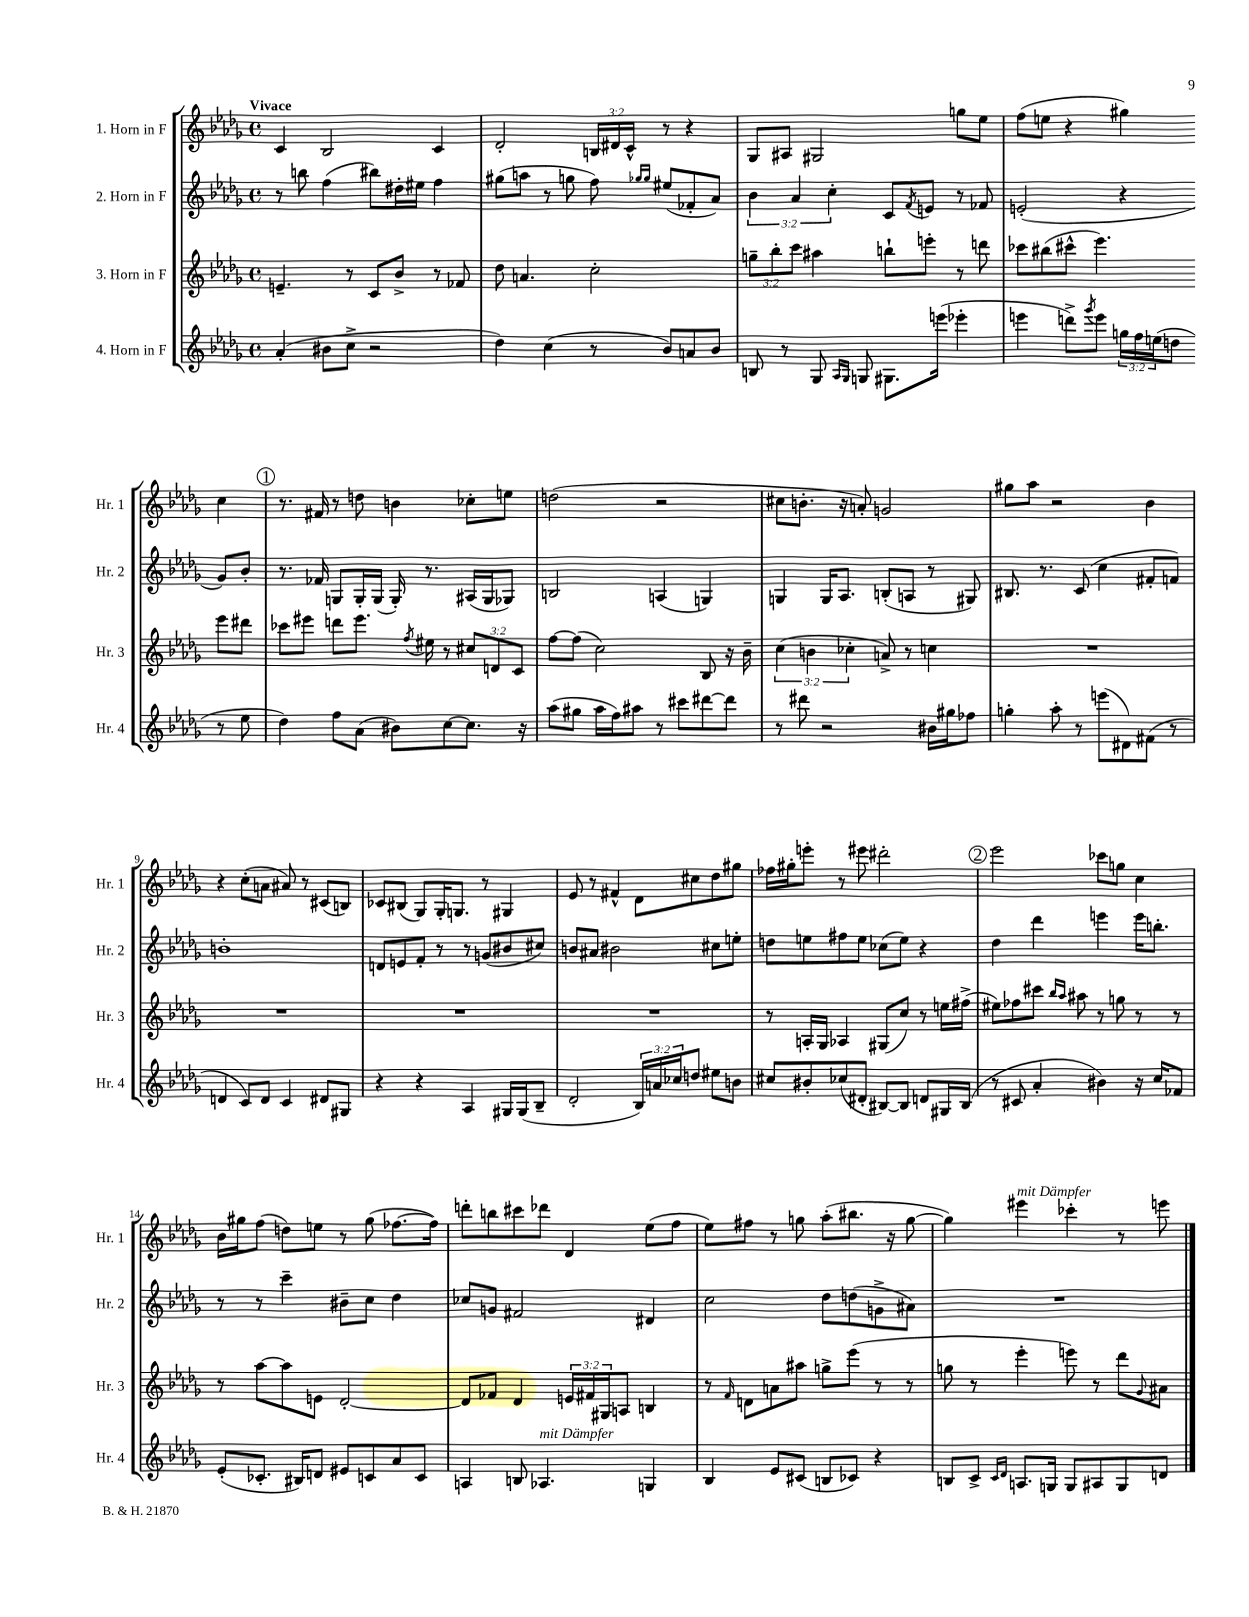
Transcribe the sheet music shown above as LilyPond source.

<<
\new StaffGroup <<
\new Staff = "s0" \with { instrumentName = "1. Horn in F" shortInstrumentName = "Hr. 1" } {
    \clef treble \key des \major \defaultTimeSignature \time 4/4 \override Staff.TupletNumber.text = #tuplet-number::calc-fraction-text \tempo "Vivace"
    c'4 bes2 c'4 |
    des'2-. \tuplet 3/2 { b16 dis'16 c'16-^ } r8 r4 |
    ges8 ais8 gis2 g''8 ees''8 |
    f''8( e''8 r4 gis''4) c''4 |
    \mark \markup { \circle "1" } r8. fis'16 r8 d''8 b'4 ces''8-. e''8 |
    d''2( r2 |
    cis''8 b'8.-. r16 a'8-.) g'2 |
    gis''8 aes''8 r2 bes'4 |
    r4 c''8-.( a'8 ais'8) r8 cis'8( b8) |
    ces'8 bis8( ges8) ges16-. g8. r8 gis4 |
    ees'8 r8 fis'4-^ des'8 cis''8 des''8 gis''8 |
    fes''16 gis''16-. e'''8-. r8 eis'''8 dis'''2-. |
    \mark \markup { \circle "2" } ees'''2 ces'''8 g''8 c''4 |
    bes'16 gis''16 f''8( d''8) e''8 r8 gis''8( fes''8.~ fes''16) |
    d'''8-. b''8 cis'''8 des'''8 des'4 ees''8( f''8 |
    ees''8) fis''8 r8 g''8 aes''8-.( bis''8. r16 g''8~ |
    g''4) eis'''4^\markup { \italic "mit Dämpfer" } ces'''4-. r8 e'''8 \bar "|." |
}
\new Staff = "s1" \with { instrumentName = "2. Horn in F" shortInstrumentName = "Hr. 2" } {
    \clef treble \key des \major \defaultTimeSignature \time 4/4 \override Staff.TupletNumber.text = #tuplet-number::calc-fraction-text
    r8 b''8 f''4( bis''8) dis''16-. eis''16 f''4 |
    gis''8( a''8 r8 g''8 f''8) \grace { ges''16 ges''16 } eis''8( fes'8-. aes'8) |
    \tuplet 3/2 { bes'4 aes'4 c''4-. } c'8 \acciaccatura { f'8 } e'8 r8 fes'8 |
    e'2-.( r4 ges'8) bes'8-. |
    \mark \markup { \circle "1" } r8. fes'16 g8 g16-. g16( g16-.) r8. ais16( g16 ges8) |
    b2 a4( g4) |
    g4 g16 aes8. b8-.( a8 r8 gis8) |
    bis8. r8. c'8( c''4 fis'8-. f'8) |
    b'1-. |
    d'8 e'8 f'8-. r8 r8 g'8( bis'8 cis''8) |
    b'8 ais'8 bis'2 cis''8 e''8-. |
    d''8 e''8 fis''8 e''8 ces''8( e''8) r4 |
    \mark \markup { \circle "2" } des''4 des'''4 e'''4 e'''16 b''8.-. |
    r8 r8 c'''4-- bis'8-- c''8 des''4 |
    ces''8 g'8 fis'2 dis'4 |
    c''2 des''8 d''8( g'8-> ais'8) |
    R1 \bar "|." |
}
\new Staff = "s2" \with { instrumentName = "3. Horn in F" shortInstrumentName = "Hr. 3" } {
    \clef treble \key des \major \defaultTimeSignature \time 4/4 \override Staff.TupletNumber.text = #tuplet-number::calc-fraction-text
    e'4.-- r8 c'8 bes'8-> r8 fes'8 |
    des''8 a'4. c''2-. |
    \tuplet 3/2 { g''8-- bes''8-. c'''8 } ais''4 b''8-! e'''8-. r8 d'''8 |
    ces'''8 bis''8( cis'''8-^ ees'''4.) ees'''8 dis'''8 |
    \mark \markup { \circle "1" } ces'''8 eis'''8 d'''8 eis'''8. \acciaccatura { f''8 } eis''16 r8 \tuplet 3/2 { cis''8 d'8 c'8 } |
    f''8~ f''8( c''2) bes8 r16 bes'16-- |
    \tuplet 3/2 { c''4( b'4 ces''4-. } a'8->) r8 c''4 |
    R1 |
    R1 |
    R1 |
    R1 |
    r8 a16-. ges16 aes4 gis8( c''8) r8 e''16 fis''16->( |
    \mark \markup { \circle "2" } eis''8) fes''8 cis'''8 \grace { bes''16 aes''16 } ais''8 r8 g''8 r8 r8 |
    r8 aes''8~ aes''8 e'8 des'2~-. |
    des'8 fes'8 des'4 \tuplet 3/2 { e'16 fis'16 gis16 } a8 b4 |
    r8 \grace { f'16 } d'8 a'8 ais''8 g''8-> ees'''8( r8 r8 |
    g''8 r8 ees'''4-. e'''8) r8 des'''8 \appoggiatura { ges'8 } ais'8 \bar "|." |
}
\new Staff = "s3" \with { instrumentName = "4. Horn in F" shortInstrumentName = "Hr. 4" } {
    \clef treble \key des \major \defaultTimeSignature \time 4/4 \override Staff.TupletNumber.text = #tuplet-number::calc-fraction-text
    aes'4-.( bis'8 c''8-> r2 |
    des''4) c''4( r8 bes'8) a'8 bes'8 |
    b8 r8 ges8 \grace { aes16 ges16 } g8 gis8. e'''16( ees'''4-. |
    e'''4 d'''8->) \acciaccatura { ges'''8 } e'''8 \tuplet 3/2 { g''16 f''16 e''16( } d''8 r8 e''8 |
    \mark \markup { \circle "1" } des''4) f''8 aes'8( bis'8) c''8~ c''8. r16 |
    aes''8( gis''8 aes''16 f''16) ais''8 r8 cis'''8 dis'''8~ dis'''8 |
    r8 dis'''8 r2 bis'16 gis''16 fes''8 |
    g''4-. aes''8-. r8 e'''8( dis'8) fis'8( r8 |
    d'4 c'8) d'8 c'4 dis'8 gis8 |
    r4 r4 aes4 gis16 gis16( bes8-- |
    des'2-. \tuplet 3/2 { bes16) a'16 ces''16 } d''8 eis''8 b'8 |
    cis''8 bis'8-. ces''8( dis'8-. bis8~) bis8 d'8 gis16 bis16( |
    \mark \markup { \circle "2" } r8 cis'8 aes'4-. bis'4) r16 c''16 fes'8 |
    ees'8-.( ces'8.-. bis16) d'8 eis'8 c'8 aes'8 c'8 |
    a4 b8 aes4.^\markup { \italic "mit Dämpfer" } g4 |
    bes4 ees'8 cis'8( b8 ces'8) r4 |
    b8 c'8-> \grace { c'16 des'16 } a8. g16 g8 ais8 g8 d'8 \bar "|." |
}
>>
>>
